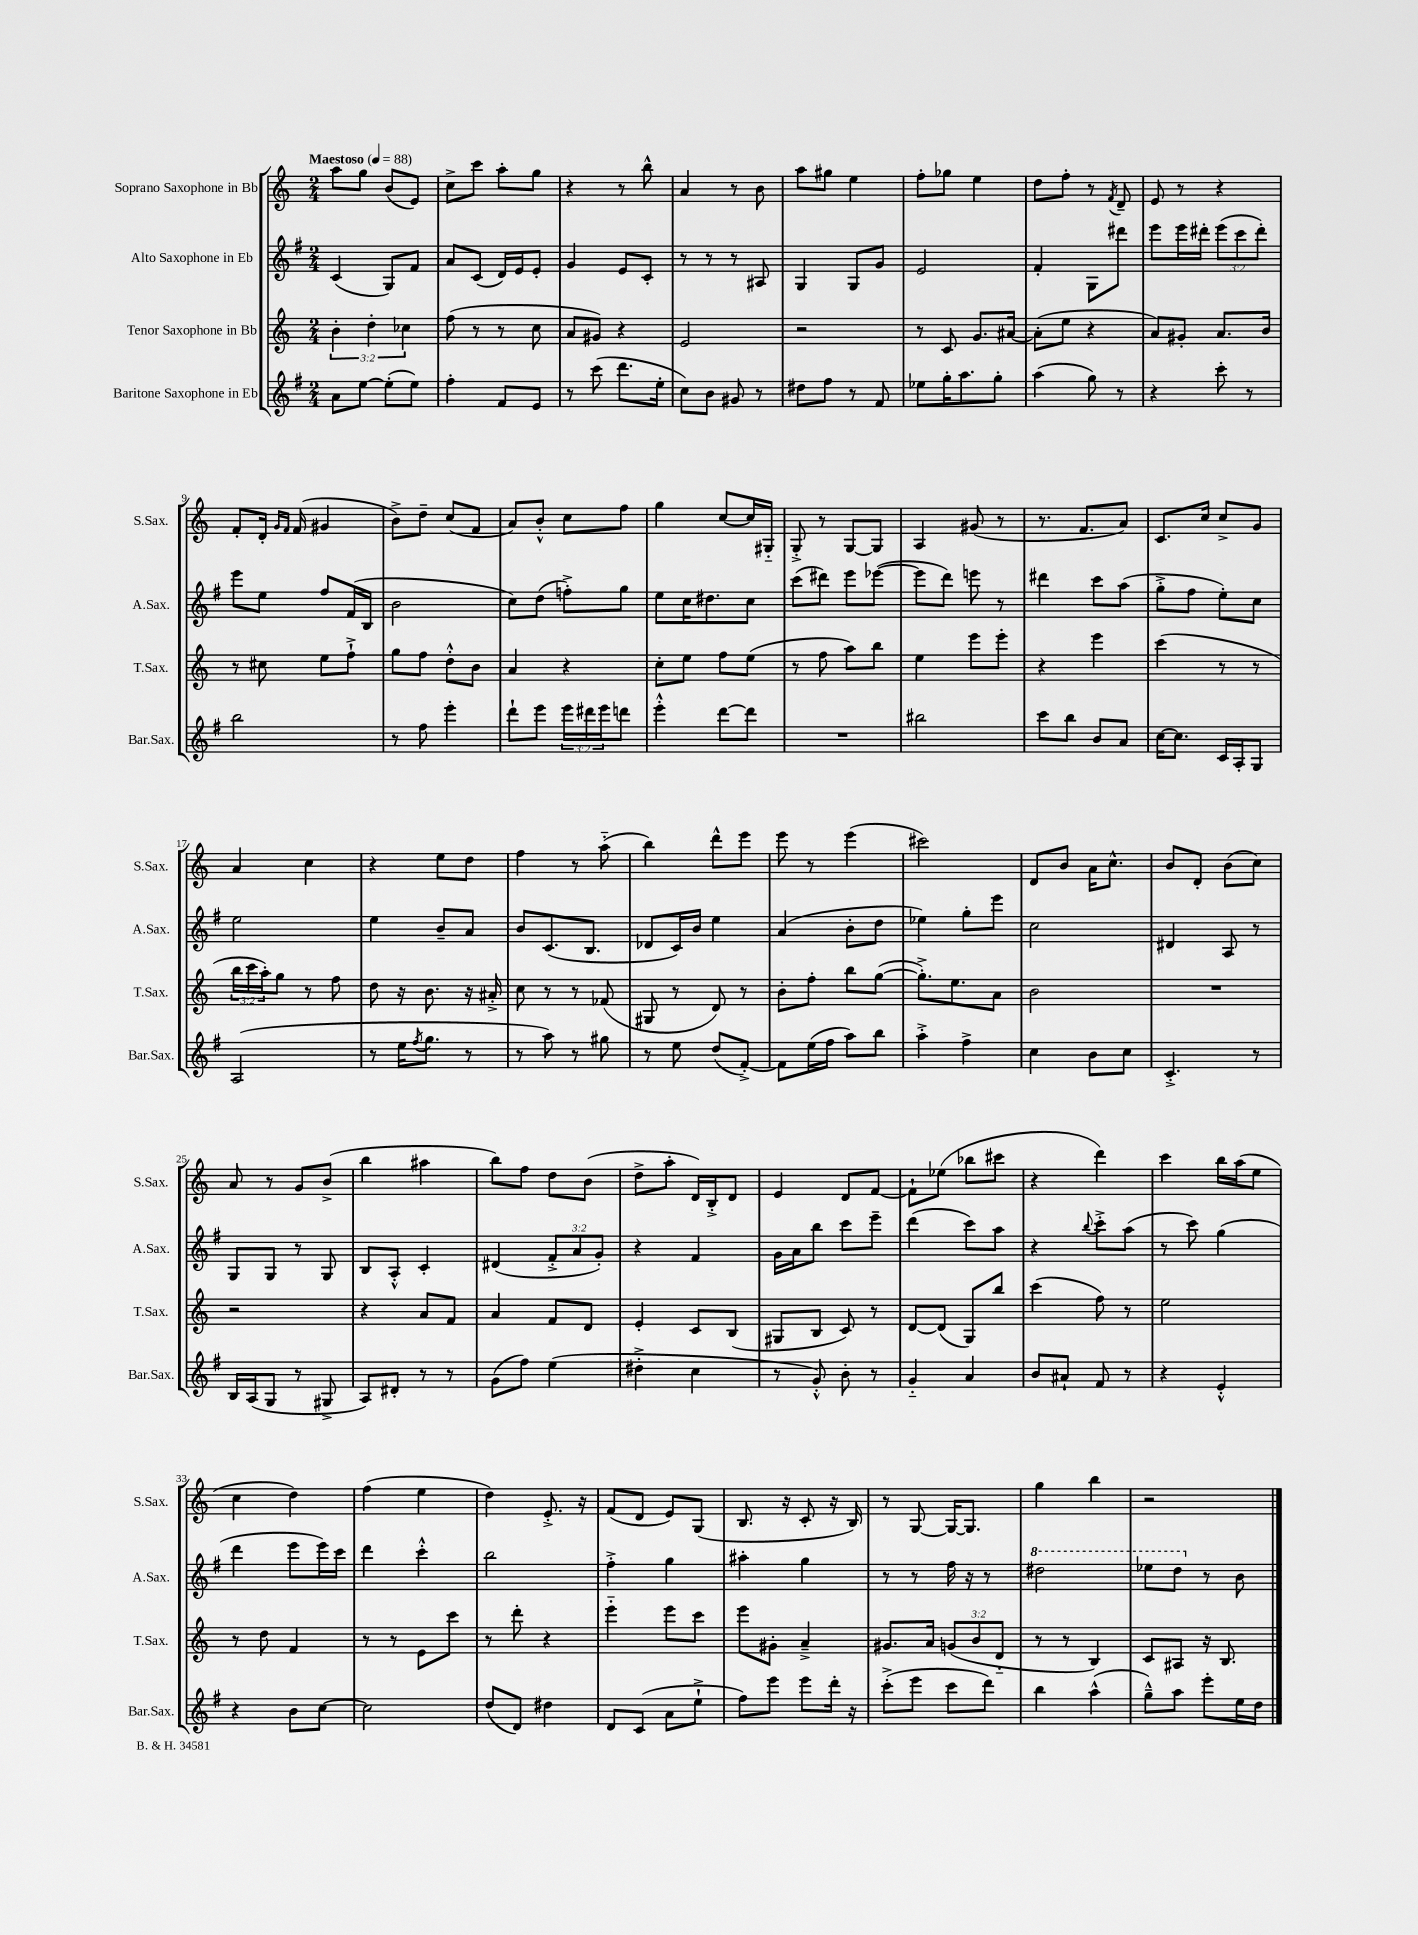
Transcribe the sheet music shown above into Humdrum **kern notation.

**kern	**kern	**kern	**kern
*staff4	*staff3	*staff2	*staff1
*clefG2	*clefG2	*clefG2	*clefG2
*k[f#]	*k[]	*k[f#]	*k[]
*M2/4	*M2/4	*M2/4	*M2/4
*MM88	*MM88	*MM88	*MM88
8a	6b'	(4c	8aa
[8ee	.	.	8gg
.	6dd'	.	.
(8ee']	.	8G)	(8b
.	6cc-	.	.
8ee)	.	8f#	8e)
=	=	=	=
4ff#'	(8ff	8a	8cc^
.	8r	(8c	8ccc
8f#	8r	16d)	8aa'
.	.	16e	.
8e	8cc	8e'	8gg
=	=	=	=
8r	8a	4g	4r
(8ccc	8g#)	.	.
8.ddd	4r	8e	8r
.	.	8c'	8bb^^
16ee'	.	.	.
=	=	=	=
8cc)	2e	8r	4a
8b	.	8r	.
8g#	.	8r	8r
8r	.	8A#	8b
=	=	=	=
8dd#	2r	4G	8aa
8ff#	.	.	8gg#
8r	.	8G	4ee
8f#	.	8g	.
=	=	=	=
8ee-	8r	2e	8ff'
16gg'	8c	.	8gg-
8.aa	.	.	.
.	8.g	.	4ee
8gg'	.	.	.
.	[16a#	.	.
=	=	=	=
(4aa	(8a#']	4f#'	8dd
.	8ee	.	8ff'
8gg)	4r	8G	8r
.	.	.	8qf
8r	.	8ddd#	8d~
=	=	=	=
4r	8a)	8eee	8e
.	8g#'	16eee	8r
.	.	16ddd#'	.
8ccc'	8.a	(12eee	4r
.	.	12ccc	.
8r	.	.	.
.	.	12ddd#')	.
.	16b	.	.
=	=	=	=
2bb	8r	8eee	8f'
.	8cc#	8ee	16d'
.	.	.	16qqg
.	.	.	16qqf
.	.	.	(16f
.	8ee	8ff#	4g#
.	8ff`^	(16f#	.
.	.	16B	.
=	=	=	=
8r	8gg	2b	8b^)
8ff#	8ff	.	8dd~
4eee'	8dd'^^	.	(8cc
.	8b	.	8f
=	=	=	=
8ddd`	4a	8cc)	8a)
8eee	.	(8dd	8b'^^
24eee	4r	8ff'^)	8cc
24ddd#	.	.	.
24eee	.	.	.
8ddd	.	8gg	8ff
=	=	=	=
4eee'^^	8cc'	8ee	4gg
.	8ee	16cc	.
.	.	8.dd#	.
[8ddd	8ff	.	[8cc
8ddd]	(8ee	8cc	16cc]
.	.	.	16G#'~
=	=	=	=
2r	8r	(8ccc	8G'^
.	8ff	8ddd#)	8r
.	8aa)	8eee	[8G
.	8bb	([8eee-	8G]
=	=	=	=
2bb#	4ee	8eee-]	4A
.	.	8ddd)	.
.	8eee	8eee	(8g#
.	8eee'	8r	8r
=	=	=	=
8ccc	4r	4ddd#	8.r
8bb	.	.	.
.	.	.	8.f
8b	4eee	8ccc	.
8a	.	(8aa	8a)
=	=	=	=
[16cc	(4ccc	8gg'^	8.c
8.cc]	.	.	.
.	.	8ff#	.
.	.	.	16cc
16c	8r	8ee')	8cc^
16A'	.	.	.
8G	8r	8cc	8g
=	=	=	=
(2A	24bb	2ee	4a
.	24ccc	.	.
.	24aa')	.	.
.	8gg	.	.
.	8r	.	4cc
.	8ff	.	.
=	=	=	=
8r	8dd	4ee	4r
16ee	16r	.	.
8qff#	.	.	.
8.gg	8.b	.	.
.	.	8b~	8ee
8r	16r	8a	8dd
.	16a#'^	.	.
=	=	=	=
8r	8cc	8b	4ff
8aa)	8r	(8.c	.
8r	8r	.	8r
.	.	8.B	.
8gg#	(8f-	.	(8aa'~
=	=	=	=
8r	8G#	8d-	4bb)
8ee	8r	16c)	.
.	.	16b	.
(8dd	8d)	4ee	8ddd^^
[8f#'^)	8r	.	8eee
=	=	=	=
8f#]	8b'	(4a	8eee
(16ee	8ff'	.	8r
16ff#	.	.	.
8aa)	8bb	8b'	(4eee
8bb	([8gg	8dd	.
=	=	=	=
4aa'^	8.gg'^])	4ee-)	2ccc#)
.	8.ee	.	.
4ff#^	.	8gg'	.
.	8a	8eee	.
=	=	=	=
4cc	2b	2cc	8d
.	.	.	8b
8b	.	.	16a
.	.	.	8.cc^^
8cc	.	.	.
=	=	=	=
4.c'^	2r	4d#	8b
.	.	.	8d'
.	.	8A	(8b
8r	.	8r	8cc)
=	=	=	=
16B	2r	8G	8a
(16A	.	.	.
8G	.	8G	8r
8r	.	8r	8g
8G#^	.	8G	(8b^
=	=	=	=
8A)	4r	8B	4bb
8d#'	.	8A'^^	.
8r	8a	4c'	4aa#
8r	8f	.	.
=	=	=	=
(8g	4a	(4d#	8bb)
8ff#)	.	.	8ff
(4ee	8f	12f#'^	8dd
.	.	12a	.
.	8d	.	(8b
.	.	12g')	.
=	=	=	=
4dd#'^	4e'	4r	8dd^
.	.	.	8aa'
4cc	8c	4f#	16d)
.	.	.	16B'^
.	(8B	.	8d
=	=	=	=
8r	8G#	16g	4e
.	.	16a	.
8g'^^)	8B	8bb	.
8b'	8c)	8ccc	8d
8r	8r	8eee~	[8f
=	=	=	=
4g'~	[8d	(4ddd	8f`]
.	(8d]	.	(8ee-
4a	8G)	8ccc)	8bb-
.	8bb	8aa	8ccc#
=	=	=	=
8b	(4ccc	4r	4r
8a#`	.	.	.
.	.	8qqbb	.
8f#	8ff)	8ccc'^	4ddd)
8r	8r	(8aa	.
=	=	=	=
4r	2ee	8r	4ccc
.	.	8ccc)	.
4e'^^	.	(4gg	16bb
.	.	.	(16aa
.	.	.	8ee
=	=	=	=
4r	8r	4ddd	4cc
.	8dd	.	.
8b	4f	8eee	4dd)
[8cc	.	16eee)	.
.	.	16ccc	.
=	=	=	=
2cc]	8r	4ddd	(4ff
.	8r	.	.
.	8e	4ccc'^^	4ee
.	8ccc	.	.
=	=	=	=
(8dd	8r	2bb	4dd)
8d)	8ddd'	.	.
4dd#	4r	.	8.e'^
.	.	.	16r
=	=	=	=
8d	4eee'~	4ff#'^	(8f
(8c	.	.	8d
8a	8eee	4gg	8e)
8ee`^	8ccc	.	(8G
=	=	=	=
8ff#)	8eee	4aa#'	8.B
8eee	8g#'	.	.
.	.	.	16r
8eee	4a~^	4gg	8c'
16ddd'	.	.	16r
16r	.	.	16B)
=	=	=	=
(8ccc'^	8.g#	8r	8r
8eee	.	8r	[8G
.	16a	.	.
8ccc	(12g	16ff#	16G_
.	.	16r	8.G]
.	12b	.	.
8ddd)	.	8r	.
.	12d'~	.	.
=	=	=	=
4bb	8r	2ddd#	4gg
.	8r	.	.
(4aa^^	4B)	.	4bb
=	=	=	=
8gg~^^)	8c	8eee-	2r
8aa	8A#	8ddd	.
8eee'	16r	8r	.
.	8.B	.	.
16ee	.	8b	.
16dd	.	.	.
==	==	==	==
*-	*-	*-	*-
